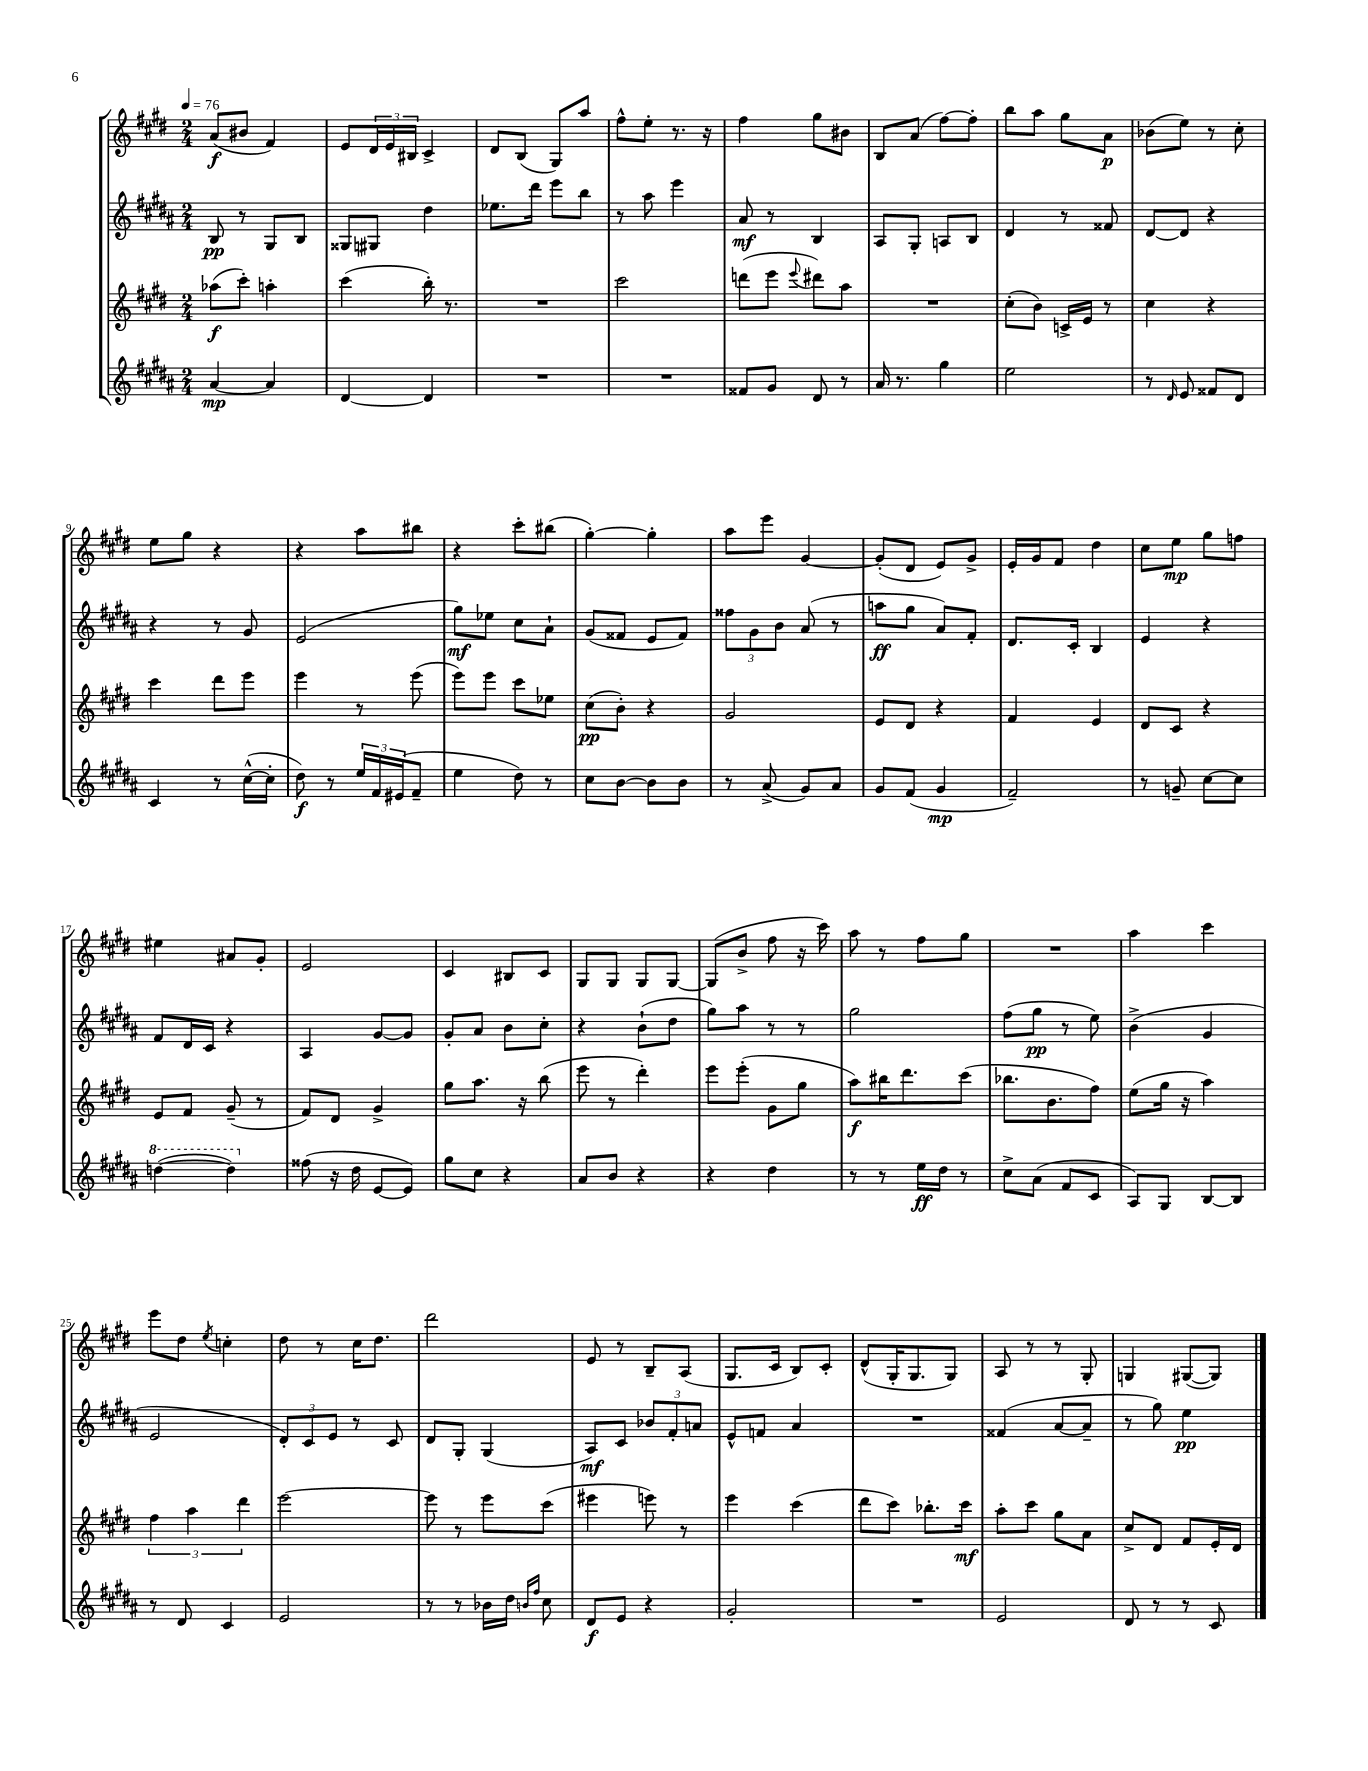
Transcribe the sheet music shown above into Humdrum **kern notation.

**kern	**dynam	**kern	**dynam	**kern	**dynam	**kern	**dynam
*part4	*part4	*part3	*part3	*part2	*part2	*part1	*part1
*staff4	*staff4	*staff3	*staff3	*staff2	*staff2	*staff1	*staff1
*clefG2	*	*clefG2	*	*clefG2	*	*clefG2	*
*k[f#c#g#d#a#]	*	*k[f#c#g#d#]	*	*k[f#c#g#d#a#]	*	*k[f#c#g#d#]	*
*M2/4	*	*M2/4	*	*M2/4	*	*M2/4	*
*MM76	*	*MM76	*	*MM76	*	*MM76	*
=1	=1	=1	=1	=1	=1	=1	=1
[4a#/	mp	(8aa-X\L	f	8B/	pp	(8a/L	f
.	.	8ccc#'\J)	.	8r	.	8b#X/J	.
4a#/]	.	4aan'\	.	8G#/L	.	4f#/)	.
.	.	.	.	8B/J	.	.	.
=2	=2	=2	=2	=2	=2	=2	=2
[4d#/	.	(4ccc#\	.	8G##X/L	.	8e/L	.
.	.	.	.	8G#X/J	.	24d#/L	.
.	.	.	.	.	.	24e/	.
.	.	.	.	.	.	24B#X/JJ	.
4d#/]	.	16bb'\)	.	4dd#\	.	4c#^/	.
.	.	8.r	.	.	.	.	.
=3	=3	=3	=3	=3	=3	=3	=3
2r	.	2r	.	8.ee-X\L	.	8d#/L	.
.	.	.	.	.	.	(8B/J	.
.	.	.	.	16ddd#\Jk	.	.	.
.	.	.	.	8eee\L	.	8G#/L)	.
.	.	.	.	8bb\J	.	8aa/J	.
=4	=4	=4	=4	=4	=4	=4	=4
2r	.	2ccc#\	.	8r	.	8ff#^^\L	.
.	.	.	.	8aa#\	.	8ee'\J	.
.	.	.	.	4eee\	.	8.r	.
.	.	.	.	.	.	16r	.
=5	=5	=5	=5	=5	=5	=5	=5
8f##X/L	.	(8dddn\L	.	8a#/	mf	4ff#\	.
8g#/J	.	8eee\J	.	8r	.	.	.
.	.	8qqeee/	.	.	.	.	.
8d#/	.	8ddd#X\L)	.	4B/	.	8gg#\L	.
8r	.	8aa\J	.	.	.	8b#X\J	.
=6	=6	=6	=6	=6	=6	=6	=6
16a#/	.	2r	.	8A#/L	.	8B/L	.
8.r	.	.	.	.	.	.	.
.	.	.	.	8G#'/J	.	(8a/J	.
4gg#\	.	.	.	8An/L	.	[8ff#\L)	.
.	.	.	.	8B/J	.	8ff#'\J]	.
=7	=7	=7	=7	=7	=7	=7	=7
2ee\	.	(8cc#'\L	.	4d#/	.	8bb\L	.
.	.	8b\J)	.	.	.	8aa\J	.
.	.	16cn^/LL	.	8r	.	8gg#\L	.
.	.	16e/JJ	.	.	.	.	.
.	.	8r	.	8f##X/	.	8a\J	p
=8	=8	=8	=8	=8	=8	=8	=8
8r	.	4cc#\	.	[8d#/L	.	(8b-X\L	.
16qqd#/	.	.	.	.	.	.	.
8e/	.	.	.	8d#/J]	.	8ee\J)	.
8f##X/L	.	4r	.	4r	.	8r	.
8d#/J	.	.	.	.	.	8cc#'\	.
!!LO:LB:g=z
=9	=9	=9	=9	=9	=9	=9	=9
4c#/	.	4ccc#\	.	4r	.	8ee\L	.
.	.	.	.	.	.	8gg#\J	.
8r	.	8ddd#\L	.	8r	.	4r	.
([16cc#^^\LL	.	8eee\J	.	8g#/	.	.	.
16cc#'\JJ]	.	.	.	.	.	.	.
=10	=10	=10	=10	=10	=10	=10	=10
8dd#\)	f	4eee\	.	(2e/	.	4r	.
8r	.	.	.	.	.	.	.
24ee/LL	.	8r	.	.	.	8aa\L	.
24f#/	.	.	.	.	.	.	.
(24e#X/J	.	.	.	.	.	.	.
8f#~/J	.	(8eee\	.	.	.	8bb#X\J	.
=11	=11	=11	=11	=11	=11	=11	=11
4ee\	.	8eee\L)	.	8gg#\L)	mf	4r	.
.	.	8eee\J	.	8ee-X\J	.	.	.
8dd#\)	.	8ccc#\L	.	8cc#\L	.	8ccc#'\L	.
8r	.	8ee-X\J	.	8a#`\J	.	(8bb#X\J	.
=12	=12	=12	=12	=12	=12	=12	=12
8cc#\L	.	(8cc#\L	pp	(8g#/L	.	[4gg#'\)	.
[8b\J	.	8b'\J)	.	8f##X/J	.	.	.
8b\L]	.	4r	.	8e/L	.	4gg#'\]	.
8b\J	.	.	.	8f##/J)	.	.	.
=13	=13	=13	=13	=13	=13	=13	=13
8r	.	2g#/	.	12ff##X\L	.	8aa\L	.
.	.	.	.	12g#\	.	.	.
(8a#^/	.	.	.	.	.	8eee\J	.
.	.	.	.	12b\J	.	.	.
8g#/L)	.	.	.	(8a#/	.	[4g#/	.
8a#/J	.	.	.	8r	.	.	.
=14	=14	=14	=14	=14	=14	=14	=14
8g#/L	.	8e/L	.	8aan\L	ff	(8g#'/L]	.
(8f#/J	.	8d#/J	.	8gg#\J	.	8d#/J	.
4g#/	mp	4r	.	8a#/L)	.	8e/L)	.
.	.	.	.	8f#'/J	.	8g#^/J	.
=15	=15	=15	=15	=15	=15	=15	=15
2f#~/)	.	4f#/	.	8.d#/L	.	16e'/LL	.
.	.	.	.	.	.	16g#/J	.
.	.	.	.	.	.	8f#/J	.
.	.	.	.	16c#'/Jk	.	.	.
.	.	4e/	.	4B/	.	4dd#\	.
=16	=16	=16	=16	=16	=16	=16	=16
8r	.	8d#/L	.	4e/	.	8cc#\L	.
8gn~/	.	8c#/J	.	.	.	8ee\J	mp
[8cc#\L	.	4r	.	4r	.	8gg#\L	.
8cc#\J]	.	.	.	.	.	8ffn\J	.
!!LO:LB:g=z
=17	=17	=17	=17	=17	=17	=17	=17
*8va	*	*	*	*	*	*	*
([4dddn\	.	8e/L	.	8f#/L	.	4ee#X\	.
.	.	8f#/J	.	16d#/L	.	.	.
.	.	.	.	16c#/JJ	.	.	.
4ddd\])	.	(8g#~/	.	4r	.	8a#X/L	.
.	.	8r	.	.	.	8g#'/J	.
=18	=18	=18	=18	=18	=18	=18	=18
*X8va	*	*	*	*	*	*	*
(8ff##X\	.	8f#/L)	.	4A#/	.	2e/	.
16r	.	8d#/J	.	.	.	.	.
16dd#\	.	.	.	.	.	.	.
[8e/L	.	4g#^/	.	[8g#/L	.	.	.
8e/J])	.	.	.	8g#/J]	.	.	.
=19	=19	=19	=19	=19	=19	=19	=19
8gg#\L	.	8gg#\L	.	8g#'/L	.	4c#/	.
8cc#\J	.	8.aa\J	.	8a#/J	.	.	.
4r	.	.	.	8b\L	.	8B#X/L	.
.	.	16r	.	.	.	.	.
.	.	(8bb\	.	8cc#'\J	.	8c#/J	.
=20	=20	=20	=20	=20	=20	=20	=20
8a#/L	.	8eee\	.	4r	.	8G#/L	.
8b/J	.	8r	.	.	.	8G#/J	.
4r	.	4ddd#'\)	.	(8b`\L	.	8G#/L	.
.	.	.	.	8dd#\J	.	[8G#/J	.
=21	=21	=21	=21	=21	=21	=21	=21
4r	.	8eee\L	.	8gg#\L)	.	(8G#/L]	.
.	.	(8eee'\J	.	8aa#\J	.	8b^/J	.
4dd#\	.	8g#\L	.	8r	.	8ff#\	.
.	.	8gg#\J	.	8r	.	16r	.
.	.	.	.	.	.	16ccc#\)	.
=22	=22	=22	=22	=22	=22	=22	=22
8r	.	8aa\L)	f	2gg#\	.	8aa\	.
8r	.	16bb#X\K	.	.	.	8r	.
.	.	8.ddd#\	.	.	.	.	.
16ee\LL	ff	.	.	.	.	8ff#\L	.
16dd#\JJ	.	.	.	.	.	.	.
8r	.	(8ccc#\J	.	.	.	8gg#\J	.
=23	=23	=23	=23	=23	=23	=23	=23
8cc#^\L	.	8.bb-X\L	.	(8ff#\L	.	2r	.
(8a#\J	.	.	.	8gg#\J	pp	.	.
.	.	8.b\	.	.	.	.	.
8f#/L	.	.	.	8r	.	.	.
8c#/J	.	8ff#\J)	.	8ee\)	.	.	.
=24	=24	=24	=24	=24	=24	=24	=24
8A#/L)	.	(8ee\L	.	(4b^\	.	4aa\	.
8G#/J	.	16gg#\Jk	.	.	.	.	.
.	.	16r	.	.	.	.	.
[8B/L	.	4aa\)	.	4g#/	.	4ccc#\	.
8B/J]	.	.	.	.	.	.	.
!!LO:LB:g=z
=25	=25	=25	=25	=25	=25	=25	=25
8r	.	6ff#\	.	2e/	.	8eee\L	.
8d#/	.	.	.	.	.	8dd#\J	.
.	.	6aa\	.	.	.	.	.
.	.	.	.	.	.	8qee/	.
4c#/	.	.	.	.	.	4ccn'\	.
.	.	6ddd#\	.	.	.	.	.
=26	=26	=26	=26	=26	=26	=26	=26
2e/	.	[2eee\	.	12d#'/L)	.	8dd#\	.
.	.	.	.	12c#/	.	.	.
.	.	.	.	.	.	8r	.
.	.	.	.	12e/J	.	.	.
.	.	.	.	8r	.	16cc#\KL	.
.	.	.	.	.	.	8.dd#\J	.
.	.	.	.	8c#/	.	.	.
=27	=27	=27	=27	=27	=27	=27	=27
8r	.	8eee\]	.	8d#/L	.	2ddd#\	.
8r	.	8r	.	8G#'/J	.	.	.
16b-X\LL	.	8eee\L	.	(4G#/	.	.	.
16dd#\JJ	.	.	.	.	.	.	.
16qqbn/LL	.	.	.	.	.	.	.
16qqff#/JJ	.	.	.	.	.	.	.
8cc#\	.	(8ccc#\J	.	.	.	.	.
=28	=28	=28	=28	=28	=28	=28	=28
8d#/L	f	4eee#X\	.	8A#/L)	mf	8e/	.
8e/J	.	.	.	8c#/J	.	8r	.
4r	.	8eeen\)	.	12b-X/L	.	8B~/L	.
.	.	.	.	12f#'/	.	.	.
.	.	8r	.	.	.	(8A/J	.
.	.	.	.	12an/J	.	.	.
=29	=29	=29	=29	=29	=29	=29	=29
2g#'/	.	4eee\	.	8e^^/L	.	8.G#/L	.
.	.	.	.	8fn/J	.	.	.
.	.	.	.	.	.	16c#/Jk	.
.	.	(4ccc#\	.	4a#/	.	8B/L)	.
.	.	.	.	.	.	8c#'/J	.
=30	=30	=30	=30	=30	=30	=30	=30
2r	.	8ddd#\L	.	2r	.	(8d#^^/L	.
.	.	8ccc#\J)	.	.	.	16G#'/K	.
.	.	.	.	.	.	8.G#/	.
.	.	8.bb-X'\L	.	.	.	.	.
.	.	.	.	.	.	8G#/J)	.
.	.	16ccc#\Jk	mf	.	.	.	.
=31	=31	=31	=31	=31	=31	=31	=31
2e/	.	8aa'\L	.	(4f##X/	.	8A/	.
.	.	8ccc#\J	.	.	.	8r	.
.	.	8gg#\L	.	[8a#/L	.	8r	.
.	.	8a\J	.	8a#~/J]	.	8G#'/	.
=32	=32	=32	=32	=32	=32	=32	=32
8d#/	.	8cc#^/L	.	8r	.	4Gn/	.
8r	.	8d#/J	.	8gg#\)	.	.	.
8r	.	8f#/L	.	4ee\	pp	([8G#X/L	.
8c#/	.	16e'/L	.	.	.	8G#/J])	.
.	.	16d#/JJ	.	.	.	.	.
==	==	==	==	==	==	==	==
*-	*-	*-	*-	*-	*-	*-	*-
